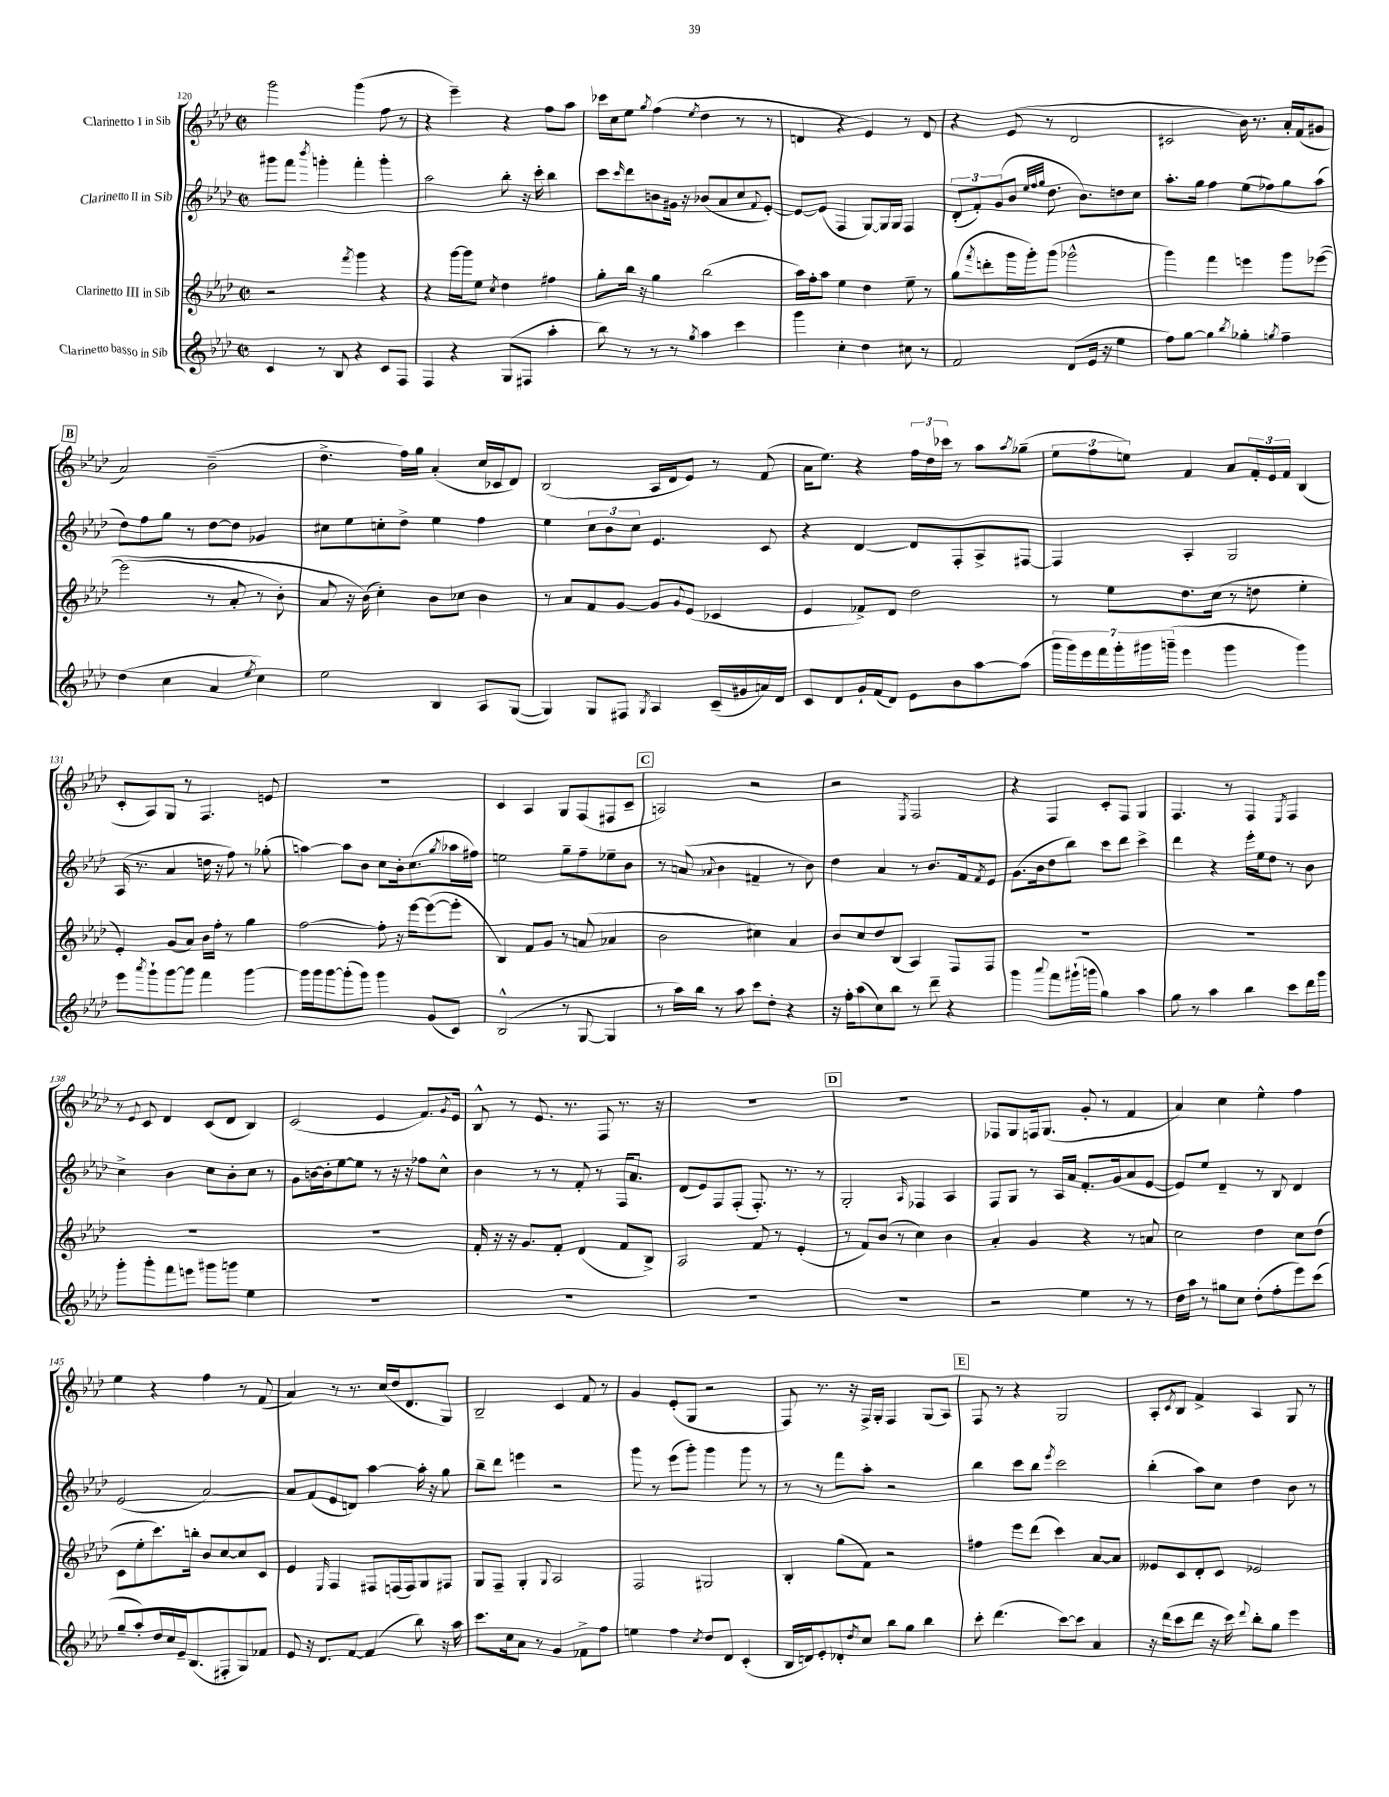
<<
\new StaffGroup <<
\new Staff = "s0" \with { instrumentName = "Clarinetto I in Sib" } {
    \clef treble \key aes \major \defaultTimeSignature \time 2/2
    g'''2 g'''4( f''8 r8 |
    r4 ees'''4--) r4 f''8 aes''8 |
    ces'''16 c''16 ees''8 \acciaccatura { g''8 } f''4( \acciaccatura { ees''8 } des''4 r8 r8 |
    d'4 r4 ees'4) r8 d'8 |
    r4 ees'8( r8 des'2 |
    cis'2 bes'16) r8. aes'16-. f'16( gis'8 |
    \mark \markup { \box "B" } aes'2) bes'2--( |
    des''4.-> f''16) g''16 aes'4-.( c''16 ces'16 des'8) |
    bes2( aes16 des'16 ees'8) r8 f'8( |
    aes'16 ees''8.) r4 \tuplet 3/2 { f''16 des''16 ces'''16 } r8 aes''8 \acciaccatura { aes''8 } ges''8--( |
    \tuplet 3/2 { ees''8 f''8 e''8) } f'4 aes'8 \tuplet 3/2 { f'16-. ees'16 f'16 } bes4( |
    c'8-. aes8) g8 r8 f4. e'8 |
    R1 |
    c'4 aes4 g8 f8( fis8 c'8-- |
    \mark \markup { \box "C" } a2) r2 |
    r2 \acciaccatura { ees8 } f2 |
    r4 f4 c'8-. f8 g4 |
    f4. r8 f4 \acciaccatura { ees8 } f4 |
    r8 \appoggiatura { ees'8 } c'8 des'4 c'8( des'8 bes4) |
    c'2( ees'4 f'8.) \acciaccatura { g'8 } ees'16 |
    bes8-^ r8 ees'8. r8. f8 r8. r16 |
    R1 |
    \mark \markup { \box "D" } R1 |
    fes8 g8 f16 g8.( g'8-. r8 f'4 |
    aes'4) c''4 ees''4-^ f''4 |
    ees''4 r4 f''4 r8 f'8( |
    aes'4) r8 r8. c''16( des''16 des'8. g8) |
    bes2-- c'4 f'8 r8 |
    g'4 ees'8-.( g8 r2 |
    f8) r8. r16 f16-> g16-. f4 g8( aes8) |
    \mark \markup { \box "E" } f8 r8 r4 g2 |
    aes8-. \acciaccatura { c'8 } bes8 f'4-> aes4 g8 r8 \bar "|." |
}
\new Staff = "s1" \with { instrumentName = "Clarinetto II in Sib" } {
    \clef treble \key aes \major \defaultTimeSignature \time 2/2
    gis'''8 f'''8 \acciaccatura { bes'''8 } g'''4-. f'''4-. g'''4-. |
    aes''2 bes''8-. r16 c'''16-. bes''4 |
    c'''8 \grace { c'''16 } des'''8 b'8 gis'16 r16 bes'8( aes'8 c''8 \appoggiatura { f'8 } ees'8~-.) |
    ees'8~ ees'8( f4 g8~) g16 g16 f4 |
    \tuplet 3/2 { des'8-.( f'8-.) g'8( } bes'8 \grace { ees''32 f''32 g''32 } des''8. bes'8.) d''8 c''8 |
    aes''8.-. g''16 f''4 ees''8( fes''8) g''8 aes''8( |
    \mark \markup { \box "B" } des''8) f''8 g''8 r8 des''8~ des''8 ges'4 |
    cis''8 ees''8 c''8-. des''8-> ees''4 f''4 |
    ees''4 \tuplet 3/2 { c''8 bes'8 c''8 } ees'4. c'8 |
    r4 des'4~ des'8 f8-. aes8-> fis8~ |
    fis4 aes4-. g2 |
    aes16( r8. aes'4 d''16 r16 f''8) r8 ges''8-.( |
    a''4~) a''8 bes'8 c''8 bes'16-. c''8.( \acciaccatura { g''8 } aes''16 fis''16) |
    e''2 g''8-- f''8-- ees''8-- bes'8 |
    \mark \markup { \box "C" } r8 a'8( \appoggiatura { aes'8 } bes'4 fis'4-- r8 bes'8) |
    des''4 aes'4 r8 bes'8. f'16 \acciaccatura { f'8 } ees'8 |
    g'8.( bes'16 des''8 bes''8) c'''8 des'''8 c'''4-> |
    des'''4 r4 ees'''16-. ees''16 des''8 r8 bes'8 |
    c''4-> bes'4 c''8 bes'8-. c''8 r8 |
    g'8 b'16~ b'16-. ees''8~ ees''8 r8 r16 r16 fes''8 c''8-^ |
    bes'4 r8 r8 f'8-. r8 f16 aes'8. |
    des'8( ees'8) f8 f8-.( f8.-.) r8. r8 |
    \mark \markup { \box "D" } g2-. \grace { aes16 } fes4 aes4 |
    f8 g8 r8 aes16 aes'16 f'8.-. g'16( aes'8 ees'8~ |
    ees'8) ees''8 des'4-- r8 bes8 des'4 |
    ees'2( aes'2~) |
    aes'8 f'8( ees'8 d'8) aes''4~ aes''16-. r16 g''8 |
    bes''8-- des'''8 e'''4 r2 |
    g'''8 r8 ees'''8( g'''8-.) g'''4 g'''8 r8 |
    r8 r8 f'''8 aes''8-. r2 |
    \mark \markup { \box "E" } bes''4 c'''8 bes''8 \acciaccatura { ees'''8 } c'''2 |
    bes''4-.( aes''8) c''8 des''4 bes'8 r8 \bar "|." |
}
\new Staff = "s2" \with { instrumentName = "Clarinetto III in Sib" } {
    \clef treble \key aes \major \defaultTimeSignature \time 2/2
    r2 \acciaccatura { f'''8 } g'''4 r4 |
    r4 g'''16~ g'''16 ees''8 \acciaccatura { c''8 } des''4 fis''4 |
    g''8-. bes''16 r16 g''4 bes''2( |
    aes''16) f''16-. aes''8 ees''4 des''4 ees''8-- r8 |
    g''8( \acciaccatura { f'''8 } d'''8-. g'''16 g'''16-.) g'''8( ges'''2-^ |
    g'''4) f'''4 e'''4 g'''8 ees'''8~\( |
    \mark \markup { \box "B" } ees'''2( r8 aes'8-. r8 bes'8-.) |
    aes'8 r16 bes'16(\) c''4-.) bes'8 ces''8 bes'4 |
    r8 aes'8 f'8 g'8~ g'8 \appoggiatura { g'8 } ees'8( ces'4 |
    ees'4 fes'8->) des'8 des''2 |
    r8 ees''8 des''8. c''16( r8 d''8 ees''4-. |
    ees'4-.) g'8( aes'8) bes'16 f''16-. r8 g''4 |
    f''2~ f''8-. r16 ees'''16~ ees'''8~( ees'''8-. |
    bes4) f'8 g'8 r8 a'8( aes'4 |
    \mark \markup { \box "C" } bes'2 cis''4) aes'4 |
    bes'8 c''8 des''8 bes8( aes4) f8 f8 |
    R1 |
    R1 |
    R1 |
    R1 |
    f'16-. r16 r16 g'8. f'8-. des'4( f'8 bes8->) |
    aes2 f'8 r8 ees'4-.( |
    \mark \markup { \box "D" } r8 f'8) bes'8( r8 c''4) bes'4 |
    aes'4-. g'4 r4 r8 a'8 |
    c''2 des''4 c''8 des''8( |
    c'8 ees''8-. c'''8.) b''16-. bes'8 c''8~ c''8 c'8 |
    ees'4 \grace { ees16 } f4 fis8 f16( f16) g8 fis8 |
    g8 f8-- g4-. \appoggiatura { g8 } aes2 |
    f2 gis2 |
    bes4-. g''8( f'8) r2 |
    \mark \markup { \box "E" } fis''4 ees'''8 des'''8( c'''4) aes'8~ aes'8 |
    eeses'8 c'8 des'8-. c'8 ees'2 \bar "|." |
}
\new Staff = "s3" \with { instrumentName = "Clarinetto basso in Sib" } {
    \clef treble \key aes \major \defaultTimeSignature \time 2/2
    c'4 r8 bes8 r4 c'8 f8 |
    f4 r4 g8( fis8 aes''4-. |
    bes''8) r8 r8 r8 \acciaccatura { g''8 } aes''4 c'''4 |
    g'''4 c''4-. des''4 cis''8 r8 |
    f'2 des'8( ees'16 r16 ees''4 |
    f''8) g''8~ g''4 \acciaccatura { bes''8 } ges''4-. \acciaccatura { g''8 } f''4-- |
    \mark \markup { \box "B" } des''4( c''4 aes'4 \acciaccatura { ees''8 } c''4) |
    ees''2 bes4 aes8 g8~( |
    g4) g8 fis8 \acciaccatura { g8 } aes4 c'16--( gis'16 a'16) des'16 |
    c'8 des'8 g'16-! f'16( des'8) ees'8 bes'8 aes''8~ aes''8( |
    \tuplet 7/4 { g'''16 g'''16) ees'''16 f'''16 g'''16-. gis'''16 g'''16--( } ees'''4 g'''4 g'''4) |
    ees'''8 \acciaccatura { aes'''8 } g'''8-! g'''8~ g'''8 f'''4 g'''4~ |
    g'''16 g'''16 g'''8~ g'''8-.( g'''8) g'''4 g'8( c'8) |
    bes2-^( r8 g8~ g4 |
    \mark \markup { \box "C" } r8 aes''16) bes''16 r8 aes''8 c'''8 des''8-. r4 |
    r16 f''16-. aes''8( c''8) bes''8 r8 des'''8-- r4 |
    g'''4 \appoggiatura { aes'''8 } f'''8 gis'''16-!( g'''16 g''4) aes''4 |
    g''8 r8 aes''4 bes''4 c'''8 des'''16 g'''16 |
    g'''8-. g'''8-. f'''8 e'''8 gis'''8 g'''8 ees''4 |
    R1 |
    R1 |
    R1 |
    \mark \markup { \box "D" } R1 |
    r2 ees''4 r8 r8 |
    des''16 aes''16 r8 gis''8 c''8 des''8-.( f''8-. ees'''8) c'''8( |
    g''8-- aes''8-.) des''16 c''16 ees'16-- bes8.( fis8-. g8) fes'8 |
    ees'8 r16 des'8. f'8~ f'4( bes''8) r16 aes''16 |
    c'''8. c''16 aes'8 r8 g'4 fes'8-> f''8 |
    e''4 f''4 \acciaccatura { c''8 } des''8 des'8 c'4-.( |
    bes16 d'16) ees'8-. des'8-. \acciaccatura { des''8 } c''8 bes''8 g''8 bes''4 |
    \mark \markup { \box "E" } c'''8-. des'''4.( c'''8~) c'''8 aes'4 |
    r16 des'''16( c'''8 des'''8 r16 c'''16) \appoggiatura { des'''8 } bes''8-. g''8 ees'''4 \bar "|." |
}
>>
>>
\layout { \context { \Score currentBarNumber = #120 } }
